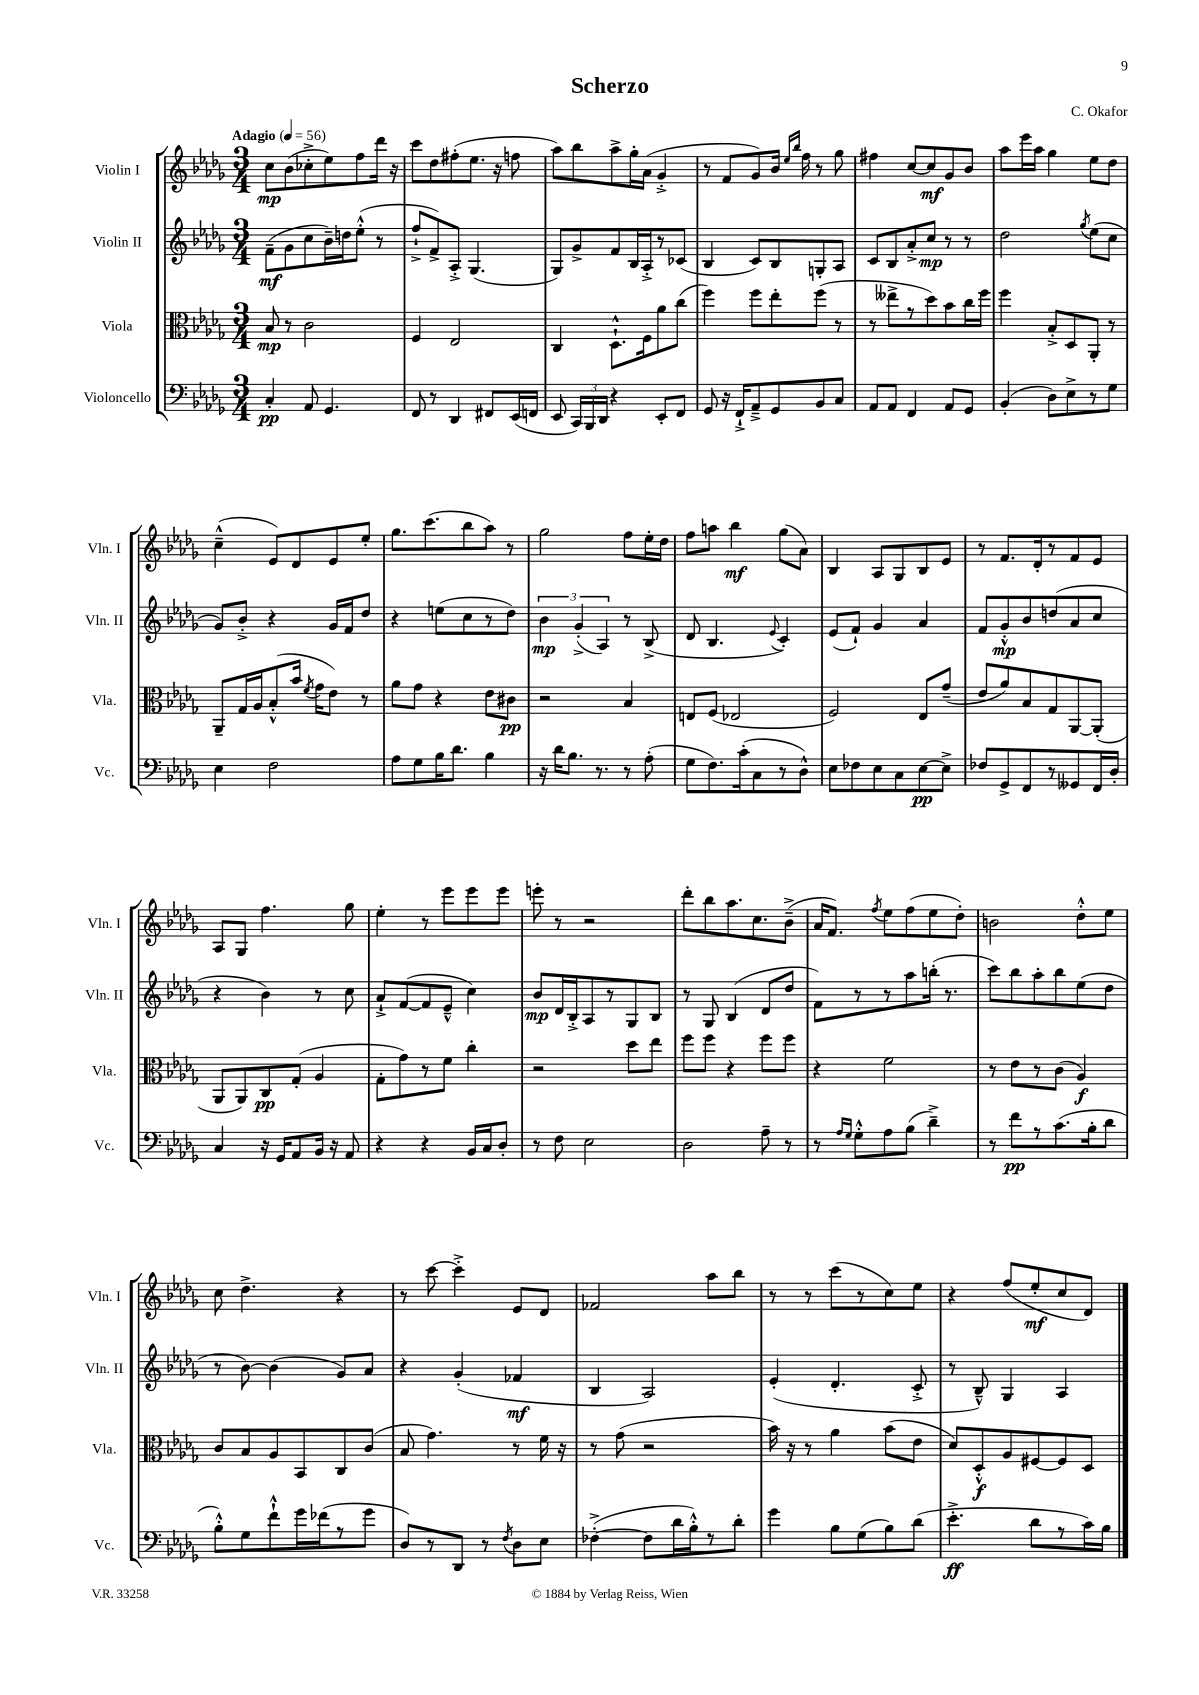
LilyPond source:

\header { title = "Scherzo" composer = "C. Okafor" }
<<
\new StaffGroup <<
\new Staff = "s0" \with { instrumentName = "Violin I" shortInstrumentName = "Vln. I" } {
    \clef treble \key des \major \numericTimeSignature \time 3/4 \tempo "Adagio" 4 = 56
    \autoBeamOff c''8[\mp bes'8( ces''8-.-> ees''8) f''8 des'''16] r16 |
    c'''8[ des''8 fis''8-.( ees''8.] r16 f''8 |
    aes''8[) bes''8 aes''8-> ges''16-. aes'16]( ges'4-.-> |
    r8 f'8[ ges'8) bes'16] \grace { ees''16[ bes''16] } f''16 r8 ges''8 |
    fis''4 c''8[~ c''8\mf ges'8 bes'8] |
    aes''8[ ees'''16 aes''16] ges''4 ees''8[ des''8] |
    c''4---^( ees'8[) des'8 ees'8 ees''8]-. |
    ges''8.[ c'''8.( bes''8 aes''8]) r8 |
    ges''2 f''8[ ees''16-. des''16] |
    f''8[ a''8] bes''4\mf ges''8[( aes'8]) |
    bes4 aes8[ ges8 bes8 ees'8] |
    r8 f'8.[ des'16-. r8 f'8 ees'8] |
    aes8[ ges8] f''4. ges''8 |
    ees''4-. r8 ees'''8[ ees'''8 ees'''8] |
    e'''8-. r8 r2 |
    des'''8[-. bes''8 aes''8. c''8. bes'8]--->( |
    aes'16[ f'8.]) \acciaccatura { f''8 } ees''8[ f''8( ees''8 des''8]-.) |
    b'2 des''8[-.-^ ees''8] |
    c''8 des''4.-> r4 |
    r8 c'''8~ c'''4-.-> ees'8[ des'8] |
    fes'2 aes''8[ bes''8] |
    r8 r8 c'''8[( r8 c''8) ees''8] |
    r4 f''8[( ees''8-.\mf c''8 des'8]) \bar "|." |
}
\new Staff = "s1" \with { instrumentName = "Violin II" shortInstrumentName = "Vln. II" } {
    \clef treble \key des \major \numericTimeSignature \time 3/4
    \autoBeamOff f'8[--\mf( ges'8 c''8 bes'16--) d''16 ees''8]-.-^( r8 |
    f''8[-!-> f'8->) aes8]-.-> ges4.( |
    ges8[) ges'8-> f'8 bes16 aes16-.-> r8 ces'8]( |
    bes4 c'8[) bes8 g8-. aes8] |
    c'8[ bes8 aes'8-.-> c''8]\mp r8 r8 |
    des''2 \acciaccatura { ges''8 } ees''8[( c''8] |
    ges'8[) bes'8]-.-> r4 ges'16[ f'16 des''8] |
    r4 e''8[( c''8 r8 des''8]) |
    \tuplet 3/2 { bes'4\mp ges'4-.->( aes4) } r8 bes8->( |
    des'8 bes4. \appoggiatura { ees'8 } c'4-.) |
    ees'8[( f'8]-!) ges'4 aes'4 |
    f'8[ ges'8-.-^\mp bes'8 d''8( aes'8 c''8] |
    r4 bes'4) r8 c''8 |
    aes'8[-!-> f'8~( f'8 ees'8]---^ c''4) |
    bes'8[\mp des'16 bes16-.-> aes8 r8 ges8 bes8] |
    r8 ges8 bes4( des'8[ des''8] |
    f'8[) r8 r8 aes''8 b''16]-.( r8. |
    c'''8[) bes''8 aes''8-. bes''8 ees''8( des''8] |
    r8 bes'8~) bes'4( ges'8[) aes'8] |
    r4 ges'4-.( fes'4\mf |
    bes4 aes2) |
    ees'4-.( des'4.-. c'8-.-> |
    r8 bes8---^) ges4 aes4 \bar "|." |
}
\new Staff = "s2" \with { instrumentName = "Viola" shortInstrumentName = "Vla." } {
    \clef alto \key des \major \numericTimeSignature \time 3/4
    \autoBeamOff bes8\mp r8 c'2 |
    f4 ees2 |
    c4 des8.[-!-^ f16 aes'8 c''8]( |
    f''4) f''8[ ees''8-. f''8]( r8 |
    r8 eeses''8[-> r8 des''8) bes'8 c''16 f''16] |
    f''4 bes8[-.-> des8 aes,8]-. r8 |
    aes,8[-- ges16 aes16 bes8-.-^( bes'16] \acciaccatura { f'8 } ges'16[ ees'8]) r8 |
    aes'8[ ges'8] r4 ees'8[ cis'8]\pp |
    r2 bes4 |
    e8[ f8]( ees2 |
    f2) ees8[ ges'8]--( |
    ees'8[ aes'8) bes8 ges8 aes,8~ aes,8]-.( |
    aes,8[ aes,8) c8\pp ges8]-.( aes4 |
    ges8[-. ges'8) r8 f'8] c''4-. |
    r2 des''8[ ees''8] |
    f''8[ f''8] r4 f''8[ f''8] |
    r4 f'2 |
    r8 ees'8[ r8 c'8]( aes4\f) |
    c'8[ bes8 aes8 bes,8 c8 c'8]( |
    bes8 ges'4.) r8 f'16 r16 |
    r8 ges'8( r2 |
    bes'16) r16 r8 aes'4 bes'8[( ees'8] |
    des'8[) des8-.-^\f aes8 fis8~ fis8 des8] \bar "|." |
}
\new Staff = "s3" \with { instrumentName = "Violoncello" shortInstrumentName = "Vc." } {
    \clef bass \key des \major \numericTimeSignature \time 3/4
    \autoBeamOff c4-.\pp aes,8 ges,4. |
    f,8 r8 des,4 fis,8[ ees,16( f,16] |
    ees,8 \tuplet 3/2 { c,16[) bes,,16 des,16] } r4 ees,8[-. f,8] |
    ges,8 r16 f,16[-!-> aes,8---> ges,8 bes,8 c8] |
    aes,8[ aes,8] f,4 aes,8[ ges,8] |
    bes,4-.( des8[) ees8-> r8 ges8] |
    ees4 f2 |
    aes8[ ges8 bes16 des'8.] bes4 |
    r16 des'16[ bes8.] r8. r8 aes8-.( |
    ges8[ f8.) c'16-.( c8 r8 des8]-^) |
    ees8[ fes8 ees8 c8 ees8~\pp ees8]-> |
    fes8[ ges,8-> f,8 r8 geses,8 f,16 des16]-. |
    c4 r16 ges,16[ aes,8 bes,16] r16 aes,8 |
    r4 r4 bes,16[ c16 des8]-. |
    r8 f8 ees2 |
    des2 aes8-- r8 |
    r8 \grace { aes16[ ges16] } ges8[-.-^ aes8 bes8]( des'4--->) |
    r8 f'8[\pp r8 c'8.( bes16-. des'8] |
    bes8[-.-^) ges8 f'8-!-^ ges'16 fes'16( r8 ges'8] |
    des8[) r8 des,8] r8 \acciaccatura { f8 } des8[ ees8] |
    fes4~-.->( fes8[ des'16 bes16-.-^) r8 des'8]-. |
    ges'4 bes8[ ges8( bes8) des'8]( |
    ees'4.-.->\ff des'8[ r8 c'16) bes16] \bar "|." |
}
>>
>>
\layout { \context { \Score \remove "Bar_number_engraver" } }
